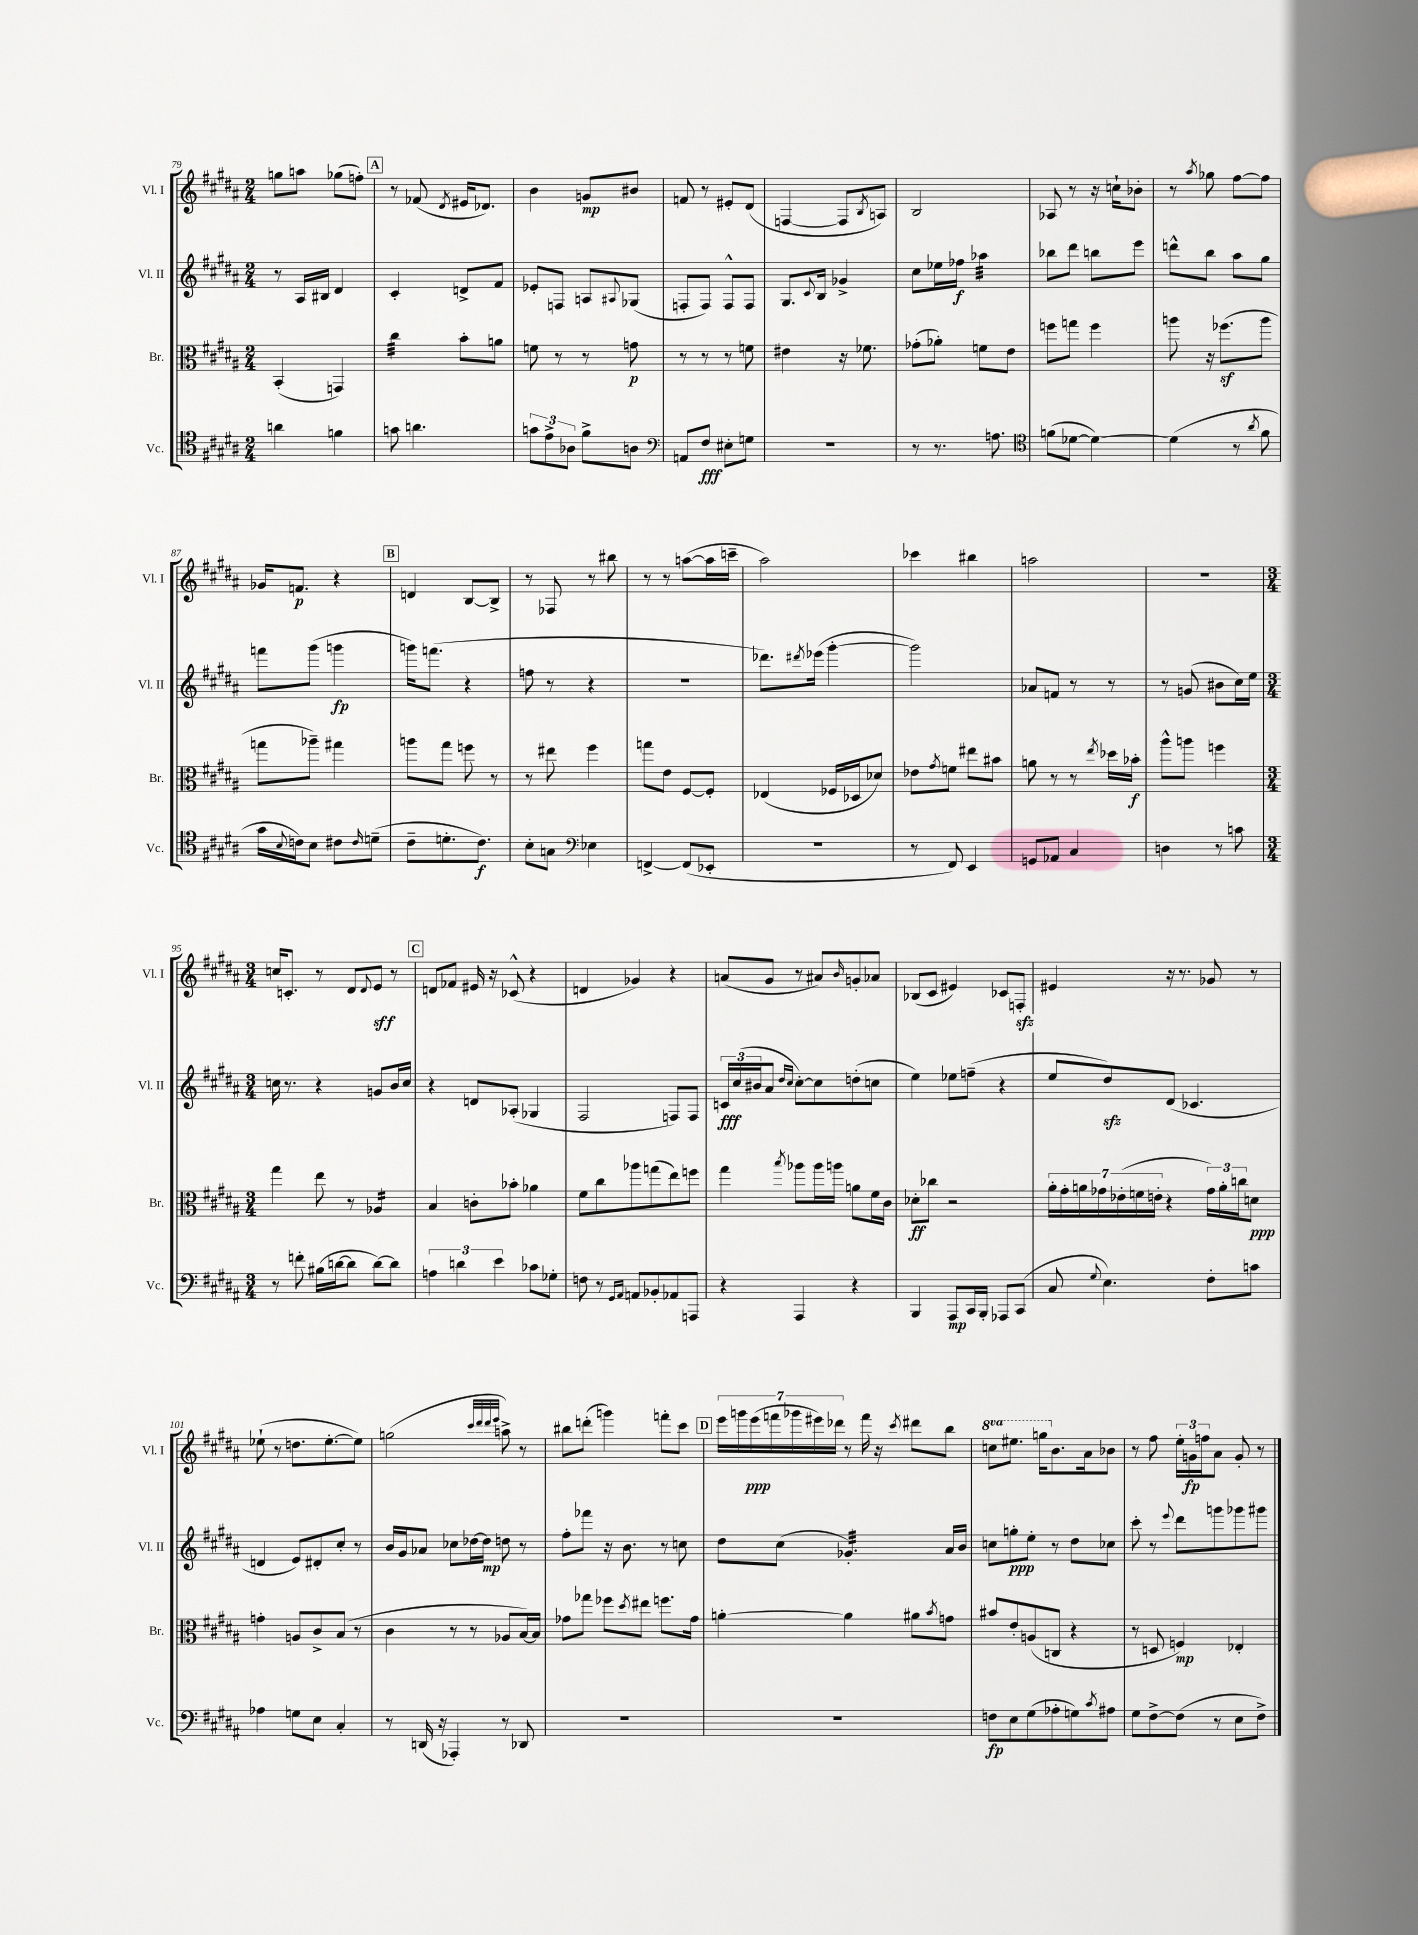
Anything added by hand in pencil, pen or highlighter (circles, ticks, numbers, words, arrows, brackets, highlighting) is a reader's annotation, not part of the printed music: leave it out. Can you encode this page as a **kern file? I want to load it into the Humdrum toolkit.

**kern	**kern	**kern	**kern
*staff4	*staff3	*staff2	*staff1
*clefC4	*clefC3	*clefG2	*clefG2
*k[f#c#g#d#a#]	*k[f#c#g#d#a#]	*k[f#c#g#d#a#]	*k[f#c#g#d#a#]
*M2/4	*M2/4	*M2/4	*M2/4
4a\	(4BB'/	8r	8gg\L
.	.	16A#/LL	8aa\J
.	.	16B#/JJ	.
4f\	4GG/)	4d#/	(8gg-\L
.	.	.	8ff'\J)
=	=	=	=
8g\	4cc#\	4c#'/	8r
4.a\	.	.	(8f-/
.	.	.	8qd#/
.	8b'\L	8d^/L	16e#/LK
.	.	.	8.d-/J)
.	8a\J	8f#/J	.
=	=	=	=
12g\L	8f\	8e-'/L	4b\
12e^\	.	.	.
.	8r	8F/J	.
12A-\J	.	.	.
8f#^\L	8r	8A/L	8g/L
.	.	8qqA#/	.
8A\J	8g\	(8G-/J	8b#/J
=	=	=	=
*clefF4	*	*	*
8AA/L	8r	8F'/L	8f/
8F#/J	8r	8F/J)	8r
8E#'\L	8r	8F^^/L	8e#'/L
8G\J	8f\	8F/J	(8d#/J
=	=	=	=
2r	4e#\	8.G#/L	[4F/
.	.	8qqc#/	.
.	.	16B/Jk	.
.	16r	4g-^/	8F/]L
.	8.f-\	.	.
.	.	.	8qB/
.	.	.	8A/J)
=	=	=	=
8r	(8g-'\L	8cc#\L	2B/
8.r	8a-'\J)	16ee-\L	.
.	.	16ff-\JJ	.
.	8f\L	4aa-\	.
8.A\	.	.	.
.	8e\J	.	.
=	=	=	=
*clefC4	*	*	*
(8f\L	8ff\L	8bb-\L	8A-/
[8d-\J	8gg\J	8ddd#\J	8r
4d-\_)	4ff\	8bb\L	16r
.	.	.	16cc`\LK
.	.	8eee\J	8b-'\J
=	=	=	=
(4d-\]	8aa\	8ddd^^\L	8r
.	.	.	8qaa#/
.	16r	8bb\J	8gg-\
.	(8.ff-\L	.	.
8r	.	8aa#\L	[8ff#\L
8qa#/	.	.	.
8f#\	8aa\J	8gg#\J	8ff#\]J
=	=	=	=
16g#\LL	8gg\L	8fff\L	16g-/LK
8qqB/	.	.	.
16c\J)	.	.	8.f/J
8B\J	8aa-~\J)	(8ggg#\J	.
8c#\L	4gg#\	4ggg\	4r
16qqc#/	.	.	.
(8d~\J	.	.	.
=	=	=	=
8c#~\L	8aa\L	16ggg\LK)	4d/
.	.	(8.fff\J	.
8.d'\	8gg#\J	.	.
.	8ff\	4r	[8B/L
8.c#\J)	.	.	.
.	8r	.	8B^/]J
=	=	=	=
8B'\L	8r	8ff\	8r
8G\J	8ee#\	8r	8F-/
*clefF4	*	*	*
4E-\	4ff#\	4r	8r
.	.	.	8bb#\
=	=	=	=
[4FF^/	8gg\L	2r	8r
.	8e\J	.	8r
(8FF/]L	[8F#/L	.	([8aa\L
8EE-'/J	8F#'/]J	.	16aa\]L
.	.	.	16ccc~\JJ
=	=	=	=
2r	(4E-/	8.ddd-\L)	2aa#\)
.	.	8qddd#/	.
.	.	(16eee-\Jk	.
.	16F-/LL	[4ggg#'\	.
.	16D-/J	.	.
.	8d-/J)	.	.
=	=	=	=
8r	8e-\L	2ggg#\])	4ccc-\
.	8qg#/	.	.
8FF#/)	8f\J	.	.
4EE/	8ee#\L	.	4bb#\
.	8b#\J	.	.
=	=	=	=
8GG/L	8a\	8a-/L	2aa\
8AA-/J	8r	8f/J	.
4C#/	8r	8r	.
.	8qee/	.	.
.	16dd-\LL	8r	.
.	16b-'\JJ	.	.
=	=	=	=
4D\	8aa#^^\L	8r	2r
.	8aa\J	(8g/	.
8r	4ff\	8b#\L	.
8c\	.	16cc#\L)	.
.	.	16ee\JJ	.
=	=	=	=
*M3/4	*M3/4	*M3/4	*M3/4
8r	4gg#\	16cc\	16cc/LK
.	.	8.r	8.c'/J
8f'\	.	.	.
(16B#\LL	8ee\	4r	8r
[16d\J	.	.	.
8d\]J	8r	.	8d#/L
.	.	.	8qqd#/
[8d\L)	4A-/	8g/L	8e/J
8d\]J	.	16b/L	8r
.	.	16cc/JJ	.
=	=	=	=
6A\	4B/	4r	8d/L
.	.	.	8f-/J
6d\	.	.	.
.	8c'\L	8d/L	16e#/
.	.	.	16r
6e\	.	.	.
.	8b-'\J	(8A-'/J	(8c-^^/
8c-\L	4a-\	4G-/	4r
8G-'\J	.	.	.
=	=	=	=
8F\	8f#\L	2F#/	4d/
8r	8cc#\	.	.
16qqGG#/LL	.	.	.
16qqAA#/JJ	.	.	.
8AA/L	8aa-\	.	4g-/)
8BB-'/	(8gg\	.	.
8AA-/	8ee\)	8F/L)	4r
8AAA/J	8ff\J	8F/J	.
=	=	=	=
4r	4gg#\	24c/LL	(8a/L
.	.	(24cc#/	.
.	.	24b#/J	.
.	.	8a#/J	8g#/J
.	.	16qqdd#/LL	.
.	8qbb/	16qqcc#/JJ	.
4AAA#/	8aa-\L	[8cc#'\L)	8r
.	16aa-\L	8cc#\]	8a#/L)
.	16aa\JJ	.	.
.	.	.	16qqb/
4r	8a\L	(8dd'\	8g'/
.	16f#\L	8cc\J	8a-/J
.	16c#\JJ	.	.
=	=	=	=
4BBB/	8d-'\L	4ee\)	(8B-/L
.	8cc-\J	.	8c#/J
8AAA#/L	2r	8ee-\L	4e#/)
16CC#/L	.	(8ff~\J	.
16BBB'/JJ	.	.	.
8AAA-/L	.	4r	8c-/L
(8CC#/J	.	.	8F'/J
=	=	=	=
8C#/	28a#'\LL	8ee/L	4e#/
.	28g#'\	.	.
.	28a\	.	.
.	28g-\	.	.
8qqG#/	.	.	.
4.E\)	.	8dd#/)	.
.	(28e-'\	.	.
.	28f\	.	.
.	28e'\JJ	.	.
.	4r	(8d#/J	16r
.	.	.	8.r
.	.	4.c-/	.
8F#'\L	24g-\LL)	.	8g-/
.	24a'\	.	.
.	24cc\J	.	.
8c\J	8d\J	.	8r
=	=	=	=
4A-\	4g'\	4d/	(8ee-`\
.	.	.	8r
8G\L	8A/L	8e/L)	8.dd\L
8E\J	8c#^/	8d#'/	.
.	.	.	[8.ee-'\
4C#'/	(8B/J	8cc#'/J	.
.	8r	8r	8ee-\]J)
=	=	=	=
8r	4c#\	16b/LL	(2gg\
.	.	16g#/J	.
(16DD/	.	8a-/J	.
16r	.	.	.
4AAA-'/)	8r	8cc-\L	.
.	8r	[16dd-\L	.
.	.	16dd-\]JJ	.
.	.	.	32qqccc#/LLL
.	.	.	32qqddd#/
.	.	.	32qqddd#/
.	.	.	32qqeee/JJJ
8r	8A-/L	8dd\	8aa^\)
8DD-/	[16B/L)	8r	8r
.	16B/]JJ	.	.
=	=	=	=
2.r	8g-\L	8ff#'\L	8bb#\L
.	8gg-\J	8fff-\J	(8ddd'\J
.	8ff-\L	16r	4ggg\)
.	.	8.b\	.
.	8qdd#/	.	.
.	8ee#\J	.	.
.	8.ff\L	8r	8fff'\L
.	.	8cc\	8ccc#\J
.	16g-\Jk	.	.
=	=	=	=
2.r	[4a'\	8dd#\L	28eee\LL
.	.	.	28ggg\
.	.	.	(28eee\
.	.	.	28fff\
.	.	(8cc#\J	.
.	.	.	28ggg-\
.	.	.	28eee#\)
.	.	.	28ddd-\JJ
.	4a\]	4.g-'/)	8r
.	.	.	16fff\
.	.	.	16r
.	.	.	8qccc#/
.	8a#\L	.	8ddd#\L
.	8qb/	.	.
.	8g\J	16a#/LL	8bb\J
.	.	16b/JJ	.
=	=	=	=
8F\L	8b#/L	8cc\L	8ccc\L
8E\	8e'/	8gg'\	8.eee#\J
(8G#\	(8A/	8ee'\J	.
.	.	.	16ggg\LK
8A-'\	8C/J	8r	8.b\
8G\)	4r	8dd#\L	.
.	.	.	16a#\k
8qc#/	.	.	.
8A#\J	.	8cc-\J	8b-\J
=	=	=	=
8G#\L	8r	8ccc#'\	8r
[8F#^\	8D/	8r	8ff#\
.	.	8qqeee/	.
(8F#\]J	4F/)	8ddd#\L	24ee'\LL
.	.	.	24g\
.	.	.	24ff\J
8r	.	8ggg\	8a#\J
8E\L	4E-'/	8ggg-\	8g'/
8F#^\J)	.	8ggg#\J	8r
==	==	==	==
*-	*-	*-	*-
